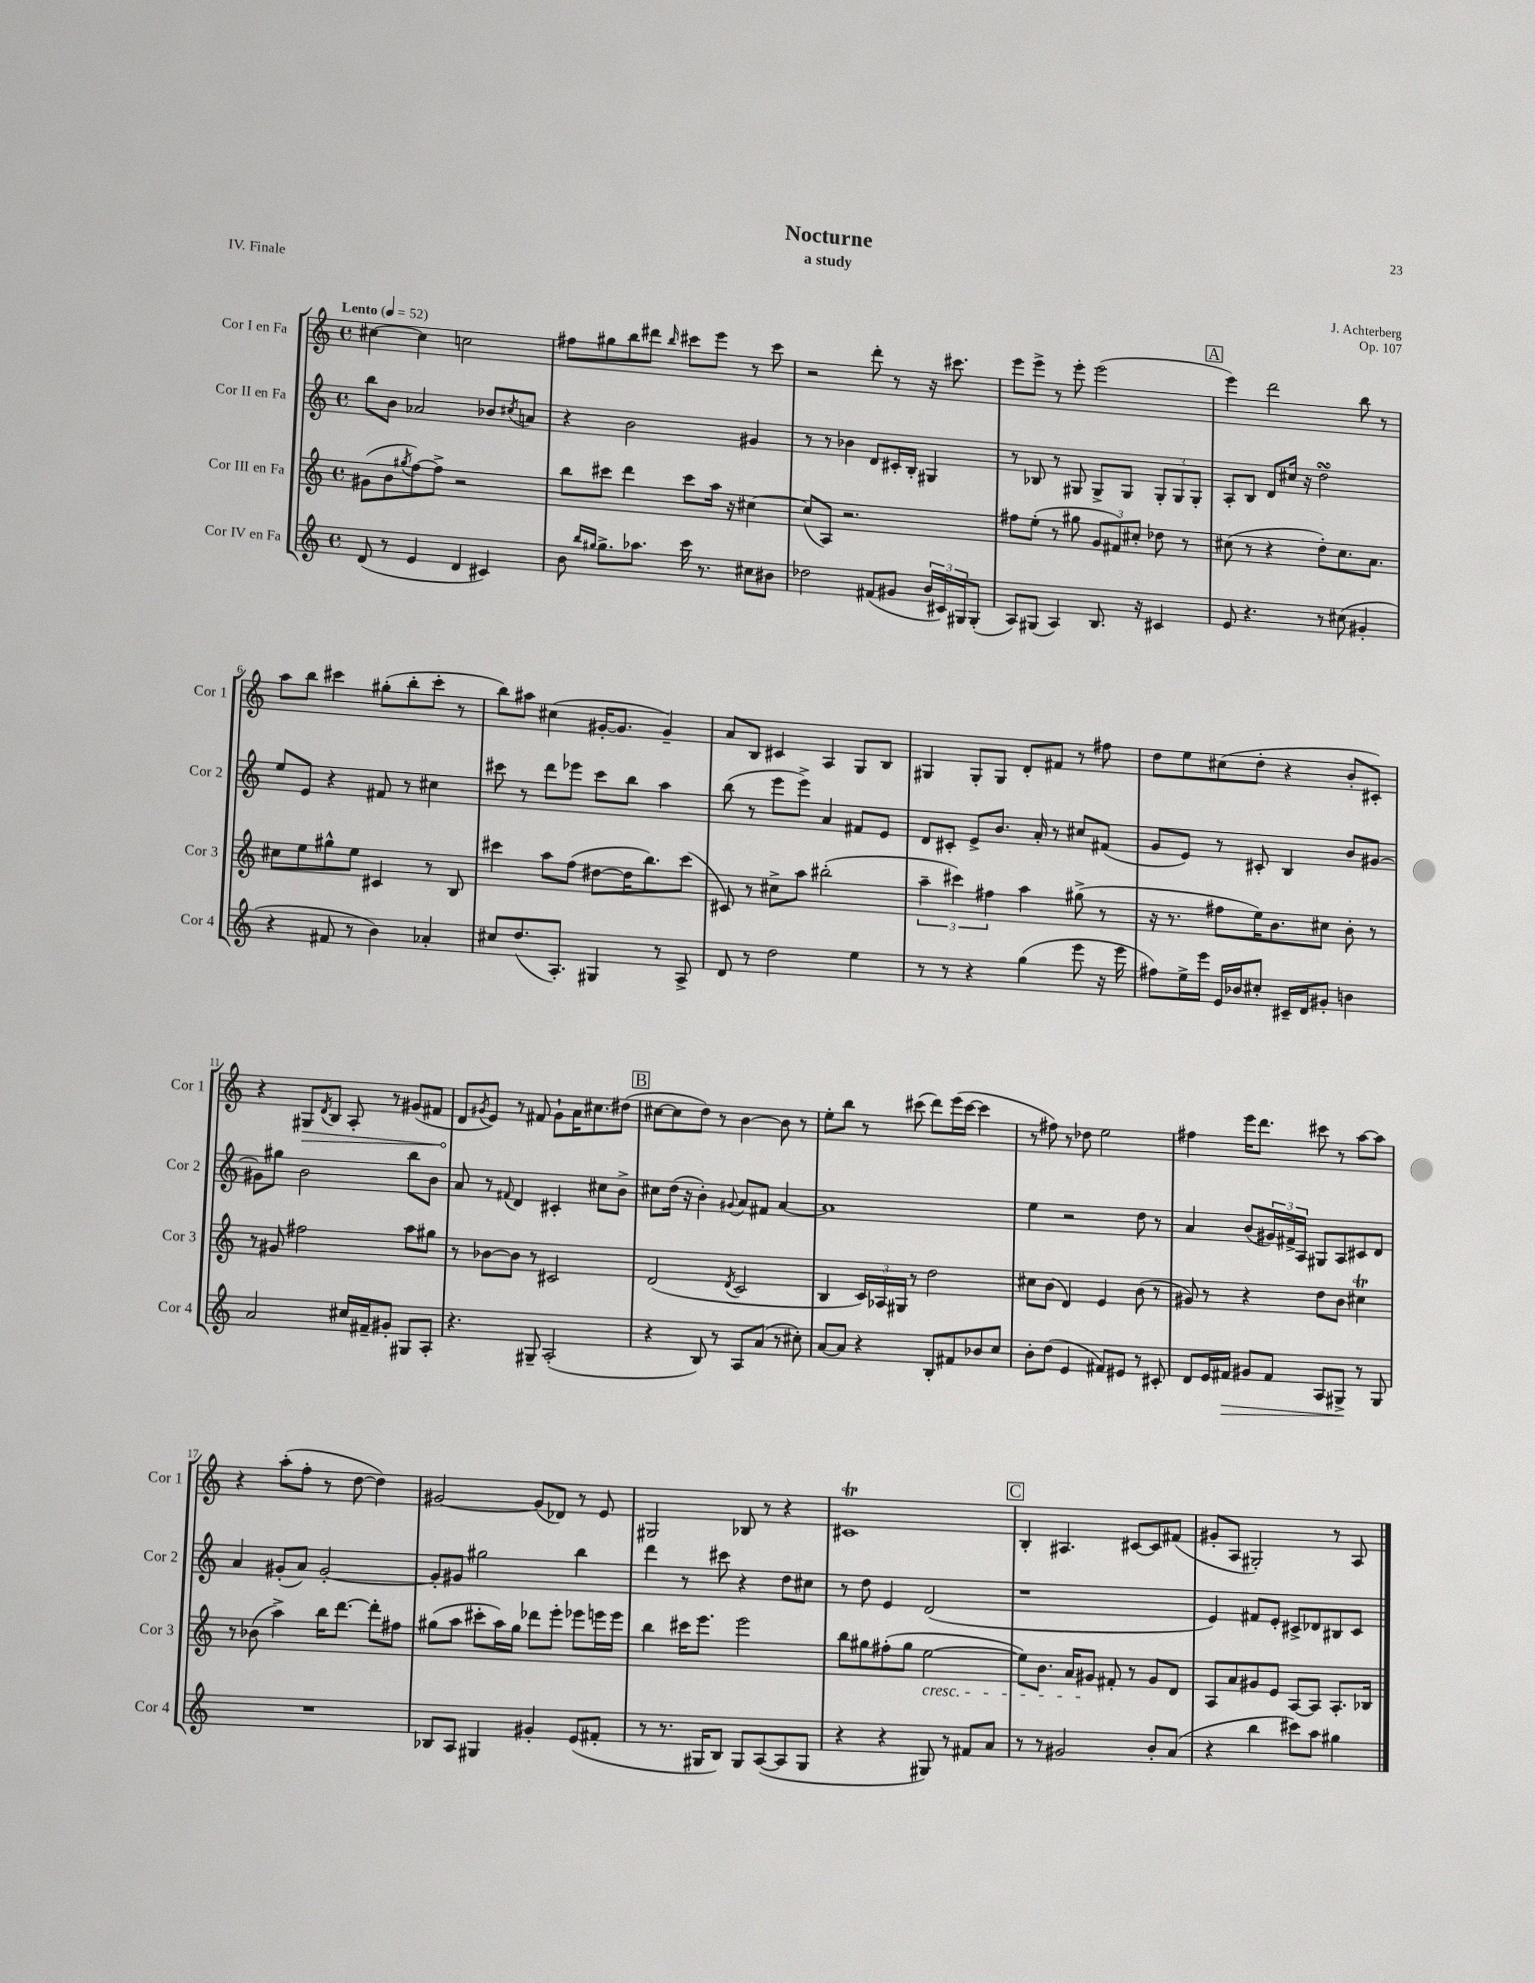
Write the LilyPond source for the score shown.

\header { title = "Nocturne" composer = "J. Achterberg" subtitle = "a study" opus = "Op. 107" piece = "IV. Finale" }
<<
\new StaffGroup <<
\new Staff = "s0" \with { instrumentName = "Cor I en Fa" shortInstrumentName = "Cor 1" } {
    \clef treble \key c \major \defaultTimeSignature \time 4/4 \tempo "Lento" 4 = 52
    cis''4~ cis''4 c''2 |
    fis''8 gis''8 b''8 dis'''8 \grace { b''16 } cis'''8 e'''8 r8 cis'''8 |
    r2 d'''8-. r8 r16 cis'''8. |
    e'''8 e'''8-> r8 e'''8-. e'''2( |
    \mark \markup { \box "A" } e'''4) d'''2 b''8 r8 |
    a''8 b''8 cis'''4 gis''8-.( b''8-. cis'''8-. r8 |
    b''8) ais''8 cis''4( gis'16~-. gis'8. gis'4--) |
    a'8 b8 cis'4 a4 g8 b8 |
    gis4 gis8-. gis8 d'8-. fis'8 r8 fis''8 |
    d''8 e''8 cis''8( d''8-. r4 b'8-. cis'8-.) |
    r4 \once \override Hairpin.circled-tip = ##t gis8\> \acciaccatura { d'8 } b8 a8-. r8 gis'8( fis'8 |
    d'8\! \acciaccatura { gis'8 } e'8) r8 fis'8 gis'8-! a'16 cis''8. dis''8( |
    \mark \markup { \box "B" } cis''8~ cis''8 d''8) r8 b'4~ b'8 r8 |
    e''8-. b''8 r8 cis'''8( d'''8) e'''16( cis'''16~ cis'''4 |
    r8 fis''8) r8 des''8 e''2 |
    fis''4 e'''16 d'''8. cis'''8 r8 a''8~ a''8 |
    r4 a''8-.( f''8-. r8 d''8~ d''4) |
    gis'2~ gis'8( des'8) r8 e'8 |
    gis2 bes8 r8 r4 |
    cis'1\trill |
    \mark \markup { \box "C" } b4-. ais4. cis'8~ cis'8 fis'8( |
    gis'8-. a8 gis2-.) r8 a8 \bar "|." |
}
\new Staff = "s1" \with { instrumentName = "Cor II en Fa" shortInstrumentName = "Cor 2" } {
    \clef treble \key c \major \defaultTimeSignature \time 4/4
    b''8 b'8 aes'2 bes'8 \acciaccatura { cis''8 } a'8 |
    r4 b'2 gis'4 |
    r8 r8 bes'4 d'8 cis'16-. b16-. gis4 |
    r8 bes8 r8 gis8 gis8-> gis8 \tuplet 3/2 { gis8-. gis8 gis8-. } |
    \mark \markup { \box "A" } a8-. b8 d'8 cis''16 r16 d''2\turn |
    e''8 e'8 r4 fis'8 r8 cis''4 |
    cis'''8 r8 d'''8 ees'''8 cis'''8 b''8 a''4 |
    b''8( r8 e'''8 e'''8->) a'4 fis'8 e'8 |
    d'8 cis'8-. e'8-> b'8. a'16-. r8 cis''8 fis'8( |
    g'8 e'8) r8 cis'8-. b4 b'8 gis'8~ |
    gis'8 gis''8 b'2 b''8 b'8 |
    a'8 r8 \appoggiatura { fis'8 } d'4 cis'4-. cis''8 b'8-> |
    \mark \markup { \box "B" } cis''8 d''16( r16 b'4-.) \appoggiatura { gis'8 } a'8 fis'8 a'4~ |
    a'1 |
    e''4 r2 d''8 r8 |
    a'4 b'8( \tuplet 3/2 { gis'16) fis'16-> a16 } gis8 a8 cis'8 d'8 |
    a'4 gis'8-.( a'8) gis'2~-. |
    gis'8-. gis'8 gis''2 b''4 |
    d'''4 r8 cis'''8 r4 d''8 cis''8 |
    r8 d''8 e'4 d'2( |
    \mark \markup { \box "C" } r1 |
    e'4) fis'8 e'8-. cis'8-> des'8 bis8 cis'8 \bar "|." |
}
\new Staff = "s2" \with { instrumentName = "Cor III en Fa" shortInstrumentName = "Cor 3" } {
    \clef treble \key c \major \defaultTimeSignature \time 4/4
    gis'8( b'8 \acciaccatura { gis''8 } f''8~) f''8-> r2 |
    b''8 cis'''8 d'''4 cis'''8 a''16 r16 cis''4~ |
    cis''8( a8) r2. |
    fis''8 e''8-.( r8 gis''8 \tuplet 3/2 { g'8 fis'8) cis''8-. } des''8 r8 |
    \mark \markup { \box "A" } cis''8( r8 r4 d''8-.) cis''8. a'8. |
    cis''8 e''8 gis''8-^ e''8 cis'4 r8 b8 |
    cis'''4 a''8 f''8( dis''8~ dis''16 b''8.) cis'''8( |
    cis'8) r8 cis''8-> a''8 bis''2-.( |
    \tuplet 3/2 { a''4-- cis'''4) fis''4 } a''4 gis''8->( r8 |
    r16 r8. fis''8 e''16) b'8. cis''8 b'8-. r8 |
    r8 gis'8 fis''2 a''8 gis''8 |
    r8 bes'8~ bes'8 r8 cis'2 |
    \mark \markup { \box "B" } d'2( \acciaccatura { d'8 } c'2 |
    b4 \tuplet 3/2 { c'16) aes16 gis16 } r8 d''2 |
    cis''8 b'8( d'4) e'4 b'8( r8 |
    gis'8) r8 r4 d''8 b'8 cis''4\trill |
    r8 bes'8( a''4->) b''16 d'''8.~ d'''8-. fis''8 |
    gis''8( a''8 cis'''8-. a''16) gis''16 des'''8 e'''8-. ees'''8 e'''16 e'''16 |
    b''4 cis'''16 e'''8. e'''2 |
    b''8 gis''8 fis''8-.( gis''8 e''2~\cresc |
    \mark \markup { \box "C" } e''8) b'8. a'16 gis'8\! fis'8-. r8 gis'8 d'8 |
    a8 a'8 gis'8 e'8 a8~ a8 a8.-. bes16 \bar "|." |
}
\new Staff = "s3" \with { instrumentName = "Cor IV en Fa" shortInstrumentName = "Cor 4" } {
    \clef treble \key c \major \defaultTimeSignature \time 4/4
    d'8( r8 e'4 d'4 cis'4) |
    b'8 \grace { b''16 gis''16 } gis''8.-> aes''8. c'''16 r8. cis''8 bis'8 |
    des''2 fis'8( gis'8 \tuplet 3/2 { b'16 cis'16) gis16 } gis8-.( |
    a8) gis8( a4) b8. r16 cis'4 |
    \mark \markup { \box "A" } e'8 r4. r8 cis''8( gis'4-. |
    r4 fis'8 r8 b'4) aes'4-. |
    cis''8 d''8.( a8.-.) gis4 r8 a8-> |
    d'8 r8 d''2 e''4 |
    r8 r8 r4 g''4( e'''8 r16 e'''16 |
    fis''8) e''16-> e'''16 e'16 bes'16 cis''8-. cis'16-- d'16 gis'8-. b'4 |
    a'2 cis''16 fis'16-- gis'8-. gis8 a8-. |
    r4. gis8-- a2-.( |
    \mark \markup { \box "B" } r4 b8) r8 a8 a'8( r8 cis''8-.) |
    a'8~ a'8 r4 b8-. fis'8 bes'8 c''8 |
    b'8-. d''8( e'4 fis'8) eis'8 r8 cis'8-. |
    d'8 e'16 fis'16\> gis'8 fis'8 a8 gis8->\! r8 gis8 |
    R1 |
    bes8 a8 gis4 gis'4-. e'8( fis'8-. |
    r8 r8. gis16 b8) gis8 a8~( a8 gis8 |
    r4 r4 gis8) r8 fis'8 a'8 |
    \mark \markup { \box "C" } r8 r8 gis'2 b'8-. a'8( |
    r4 b''4 cis'''8) a''8 gis''4 \bar "|." |
}
>>
>>
